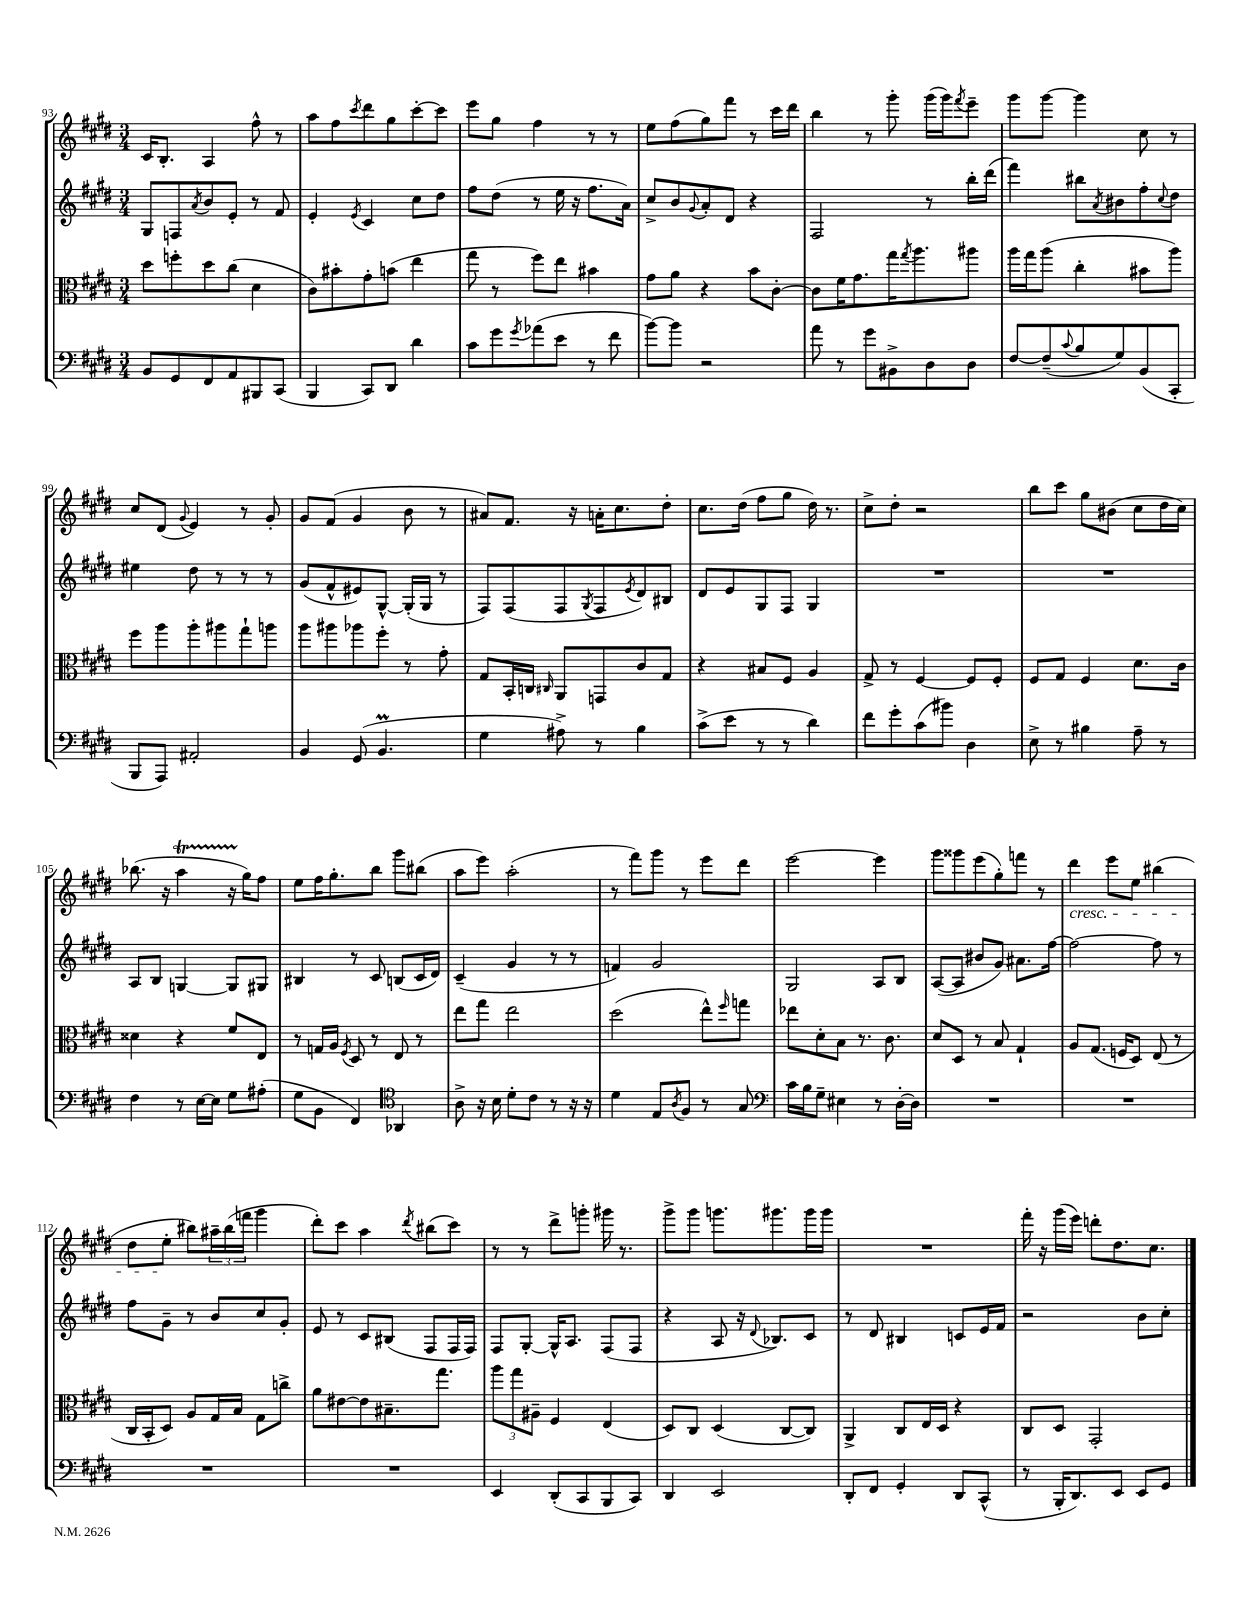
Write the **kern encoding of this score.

**kern	**kern	**kern	**kern
*part4	*part3	*part2	*part1
*staff4	*staff3	*staff2	*staff1
*clefF4	*clefC3	*clefG2	*clefG2
*k[f#c#g#d#]	*k[f#c#g#d#]	*k[f#c#g#d#]	*k[f#c#g#d#]
*M3/4	*M3/4	*M3/4	*M3/4
=93	=93	=93	=93
8BB/L	8dd#\L	8G#/L	16c#/KL
.	.	.	8.B'/J
8GG#/	8ffn'\	8Fn/	.
.	.	8qa/	.
8FF#/	8dd#\	8b/	4A/
8AA/	(8cc#\J	8e'/J	.
8BBB#X/	4d#\	8r	8ff#^^\
(8CC#/J	.	8f#/	8r
=94	=94	=94	=94
4BBB/	8c#\L)	4e'/	8aa\L
.	8b#X'\	.	8ff#\
.	.	8qe/	8qccc#/
8CC#/L)	8g#'\	4c#/	8ddd#\
8DD#/J	(8bn\J	.	8gg#\
4d#\	4ee\	8cc#\L	[8ccc#'\
.	.	8dd#\J	8ccc#\J]
=95	=95	=95	=95
8c#\L	8gg#\	8ff#\L	8eee\L
8g#\	8r	(8dd#\J	8gg#\J
8qg#/	.	.	.
(8a-X\	8ff#\L)	8r	4ff#\
8e\J	8ee\J	16ee\	.
.	.	16r	.
8r	4b#X\	8.ff#\L	8r
8f#\	.	.	8r
.	.	16a\Jk)	.
=96	=96	=96	=96
[8b\L)	8g#\L	8cc#^/L	8ee\L
8b\J]	8a\J	8b/	(8ff#\
.	.	8qqg#/	.
2r	4r	8a'/	8gg#\)
.	.	8d#/J	8fff#\J
.	8b\L	4r	8r
.	[8c#'\J	.	16ccc#\LL
.	.	.	16ddd#\JJ
=97	=97	=97	=97
8a\	8c#\L]	2F#/	4bb\
8r	16f#\K	.	.
.	8.g#\	.	.
8g#\L	.	.	8r
8BB#X^\	16gg#\K	.	8ggg#'\
.	8qgg#/	.	.
.	8.aa\	.	.
8D#\	.	8r	(16ggg#\LL
.	.	.	16ggg#\J)
.	.	.	8qfff#/
8D#\J	8aa#X\J	16bb'\LL	8eee~\J
.	.	(16ddd#\JJ	.
=98	=98	=98	=98
[8F#/L	16aa\LL	4fff#\)	8ggg#\L
.	16gg#\J	.	.
(8F#~/]	(8aa\J	.	[8ggg#\J
8qqc#/	.	.	.
8B/	4cc#'\	8bb#X\L	4ggg#\]
.	.	8qa/	.
8G#/)	.	8b#X\	.
(8BB/	8b#X\L	8ff#'\	8cc#\
.	.	8qqcc#/	.
8CC#'/J	8aa\J)	8dd#\J	8r
!!LO:LB:g=z
=99	=99	=99	=99
8BBB/L	8ff#\L	4ee#X\	8cc#/L
8AAA/J)	8aa\	.	(8d#/J
.	.	.	8qqg#/
2AA#X'/	8aa'\	8dd#\	4e/)
.	8aa#X\	8r	.
.	8gg#`\	8r	8r
.	8aan\J	8r	8g#'/
=100	=100	=100	=100
4BB/	8aa\L	(8g#/L	8g#/L
.	8aa#X\	8f#^^/	(8f#/J
(8GG#/	8aa-X\	8e#X/)	4g#/
4.BBM/	8ff#'\J	[8G#^^/J	.
.	8r	(16G#'/LL]	8b\
.	.	16G#/JJ	.
.	8g#'\	8r	8r
=101	=101	=101	=101
4G#\	8G#/L	8F#/L)	8a#X/L)
.	16BB'/L	(8F#/	8.f#/J
.	16Cn/JJ	.	.
.	16qqC#X/	.	.
8A#X^\)	8AA/L	8F#/	.
.	.	.	16r
.	.	8qG#/	.
8r	8GGn/	8F#/	16an'\KL
.	.	.	8.cc#\
.	.	8qe/	.
4B\	8c#/	8d#/)	.
.	8G#/J	8B#X/J	8dd#'\J
=102	=102	=102	=102
(8c#^\L	4r	8d#/L	8.cc#\L
8e\J	.	8e/	.
.	.	.	(16dd#\Jk
8r	8B#X/L	8G#/	8ff#\L
8r	8F#/J	8F#/J	8gg#\J
4d#\)	4A/	4G#/	16dd#\)
.	.	.	8.r
=103	=103	=103	=103
8f#\L	8G#^/	2.r	8cc#^\L
8g#'\	8r	.	8dd#'\J
(8c#\	[4F#/	.	2r
8b#X\J)	.	.	.
4D#\	8F#/L]	.	.
.	8F#'/J	.	.
=104	=104	=104	=104
8E^\	8F#/L	2.r	8bb\L
8r	8G#/J	.	8ccc#\J
4B#X\	4F#/	.	8gg#\L
.	.	.	(8b#X\J
8A~\	8.d#\L	.	8cc#\L
8r	.	.	16dd#\L
.	16c#\Jk	.	16cc#\JJ)
!!LO:LB:g=z
=105	=105	=105	=105
4F#\	4d##X\	8A/L	(8.bb-X\
.	.	8B/J	.
.	.	.	16r
8r	4r	[4Gn/	4aaT\
[16E\LL	.	.	.
16E\JJ]	.	.	.
8G#\L	8f#/L	8G/L]	16r
.	.	.	16gg#\KL)
(8A#X'\J	8E/J	8G#X/J	8ff#\J
=106	=106	=106	=106
8G#\L	8r	4B#X/	8ee\L
8BB\J	16Gn/LL	.	16ff#\K
.	16A/JJ	.	8.gg#'\
.	8qF#/	.	.
4FF#/)	8D#/	8r	.
.	8r	8c#/	8bb\J
*clefC4	*	*	*
4AA-X/	8E/	(8Bn/L	8ggg#\L
.	8r	16c#/L	(8bb#X\J
.	.	16d#/JJ)	.
=107	=107	=107	=107
8A^\	8ee\L	(4c#~/	8aa\L
16r	8gg#\J	.	8eee\J)
16B\	.	.	.
8d#'\L	2ee\	4g#/	(2aa'\
8c#\J	.	.	.
8r	.	8r	.
16r	.	8r	.
16r	.	.	.
=108	=108	=108	=108
4d#\	(2dd#\	4fn/)	8r
.	.	.	8fff#\L)
8E/L	.	2g#/	8ggg#\J
8qA/	.	.	.
8F#/J	.	.	8r
8r	8ee^^\L)	.	8eee\L
.	16qqff#/	.	.
8G#/	8ggn\J	.	8ddd#\J
=109	=109	=109	=109
*clefF4	*	*	*
16c#\LL	8ee-X\L	2G#/	[2eee\
16B\J	.	.	.
8G#~\J	8d#'\	.	.
4E#X\	8B\J	.	.
.	8.r	.	.
8r	.	8A/L	4eee\]
.	8.c#\	.	.
[16D#'\LL	.	8B/J	.
16D#\JJ]	.	.	.
=110	=110	=110	=110
2.r	8d#/L	([8A/L	8ggg#\L
.	8D#/J	8A/J]	8ggg##X\
.	8r	8b#X/L	(8eee\
.	8B/	8g#/J)	8gg#'\)
.	4G#`/	8.a#X\L	8fffn\J
.	.	.	8r
.	.	[16ff#\Jk	.
=111	=111	=111	=111
!	!	!	!LO:TX:b:i:t=cresc.
2.r	8A/L	2ff#\_	4ddd#\
.	(8.G#/J	.	.
.	.	.	8eee\L
.	16Fn/KL	.	.
.	8D#/J)	.	8ee\J
.	(8E/	8ff#\]	(4bb#X\
.	8r	8r	.
!!LO:LB:g=z
=112	=112	=112	=112
2.r	16C#/LL	8ff#\L	8dd#\L
.	16BB'/J	.	.
.	8D#/J)	8g#~\J	8ee'\J
.	8A/L	8r	8bb#X\L)
.	16G#/L	8b/L	24aa#X~\L
.	.	.	(24bb#\
.	16B/JJ	.	.
.	.	.	24fffn\JJ
.	8G#\L	8cc#/	4ggg#\
.	8ccn^\J	8g#'/J	.
=113	=113	=113	=113
2.r	8a\L	8e/	8ddd#'\L)
.	[8e#X\	8r	8ccc#\J
.	8e#\]	8c#/L	4aa\
.	8.B#X~\	(8B#X/J	.
.	.	.	8qddd#/
.	.	8F#/L	(8bb#X\L
.	8.gg#\J	.	.
.	.	16F#/L	8ccc#\J)
.	.	16F#/JJ)	.
=114	=114	=114	=114
4EE/	12aa\L	8F#/L	8r
.	12gg#\	.	.
.	.	[8G#'/J	8r
.	12A#X~\J	.	.
(8DD#'/L	4F#/	16G#^^/KL]	8ddd#^\L
.	.	8.A/J	.
8CC#/	.	.	8gggn'\J
8BBB/	(4E/	(8F#/L	16ggg#X\
.	.	.	8.r
8CC#/J)	.	8F#/J	.
=115	=115	=115	=115
4DD#/	8D#/L)	4r	8ggg#^\L
.	8C#/J	.	8ggg#\J
2EE/	(4D#/	8A/	8.gggn\L
.	.	16r	.
.	.	8qqd#/	.
.	.	8.B-X/L)	8.ggg#X\
.	[8C#/L	.	.
.	8C#/J])	8c#/J	16ggg#\L
.	.	.	16ggg#\JJ
=116	=116	=116	=116
8DD#'/L	4AA^/	8r	2.r
8FF#/J	.	8d#/	.
4GG#'/	8C#/L	4B#X/	.
.	16E/L	.	.
.	16D#/JJ	.	.
8DD#/L	4r	8cn/L	.
(8CC#^^/J	.	16e/L	.
.	.	16f#/JJ	.
=117	=117	=117	=117
8r	8C#/L	2r	16fff#'\
.	.	.	16r
16BBB'/KL	8D#/J	.	(16ggg#\LL
8.DD#/)	.	.	16eee\JJ)
.	2GG#'/	.	8dddn'\L
8EE/J	.	.	8.dd#\
8EE/L	.	8b\L	.
.	.	.	8.cc#\J
8GG#/J	.	8cc#'\J	.
==	==	==	==
*-	*-	*-	*-
